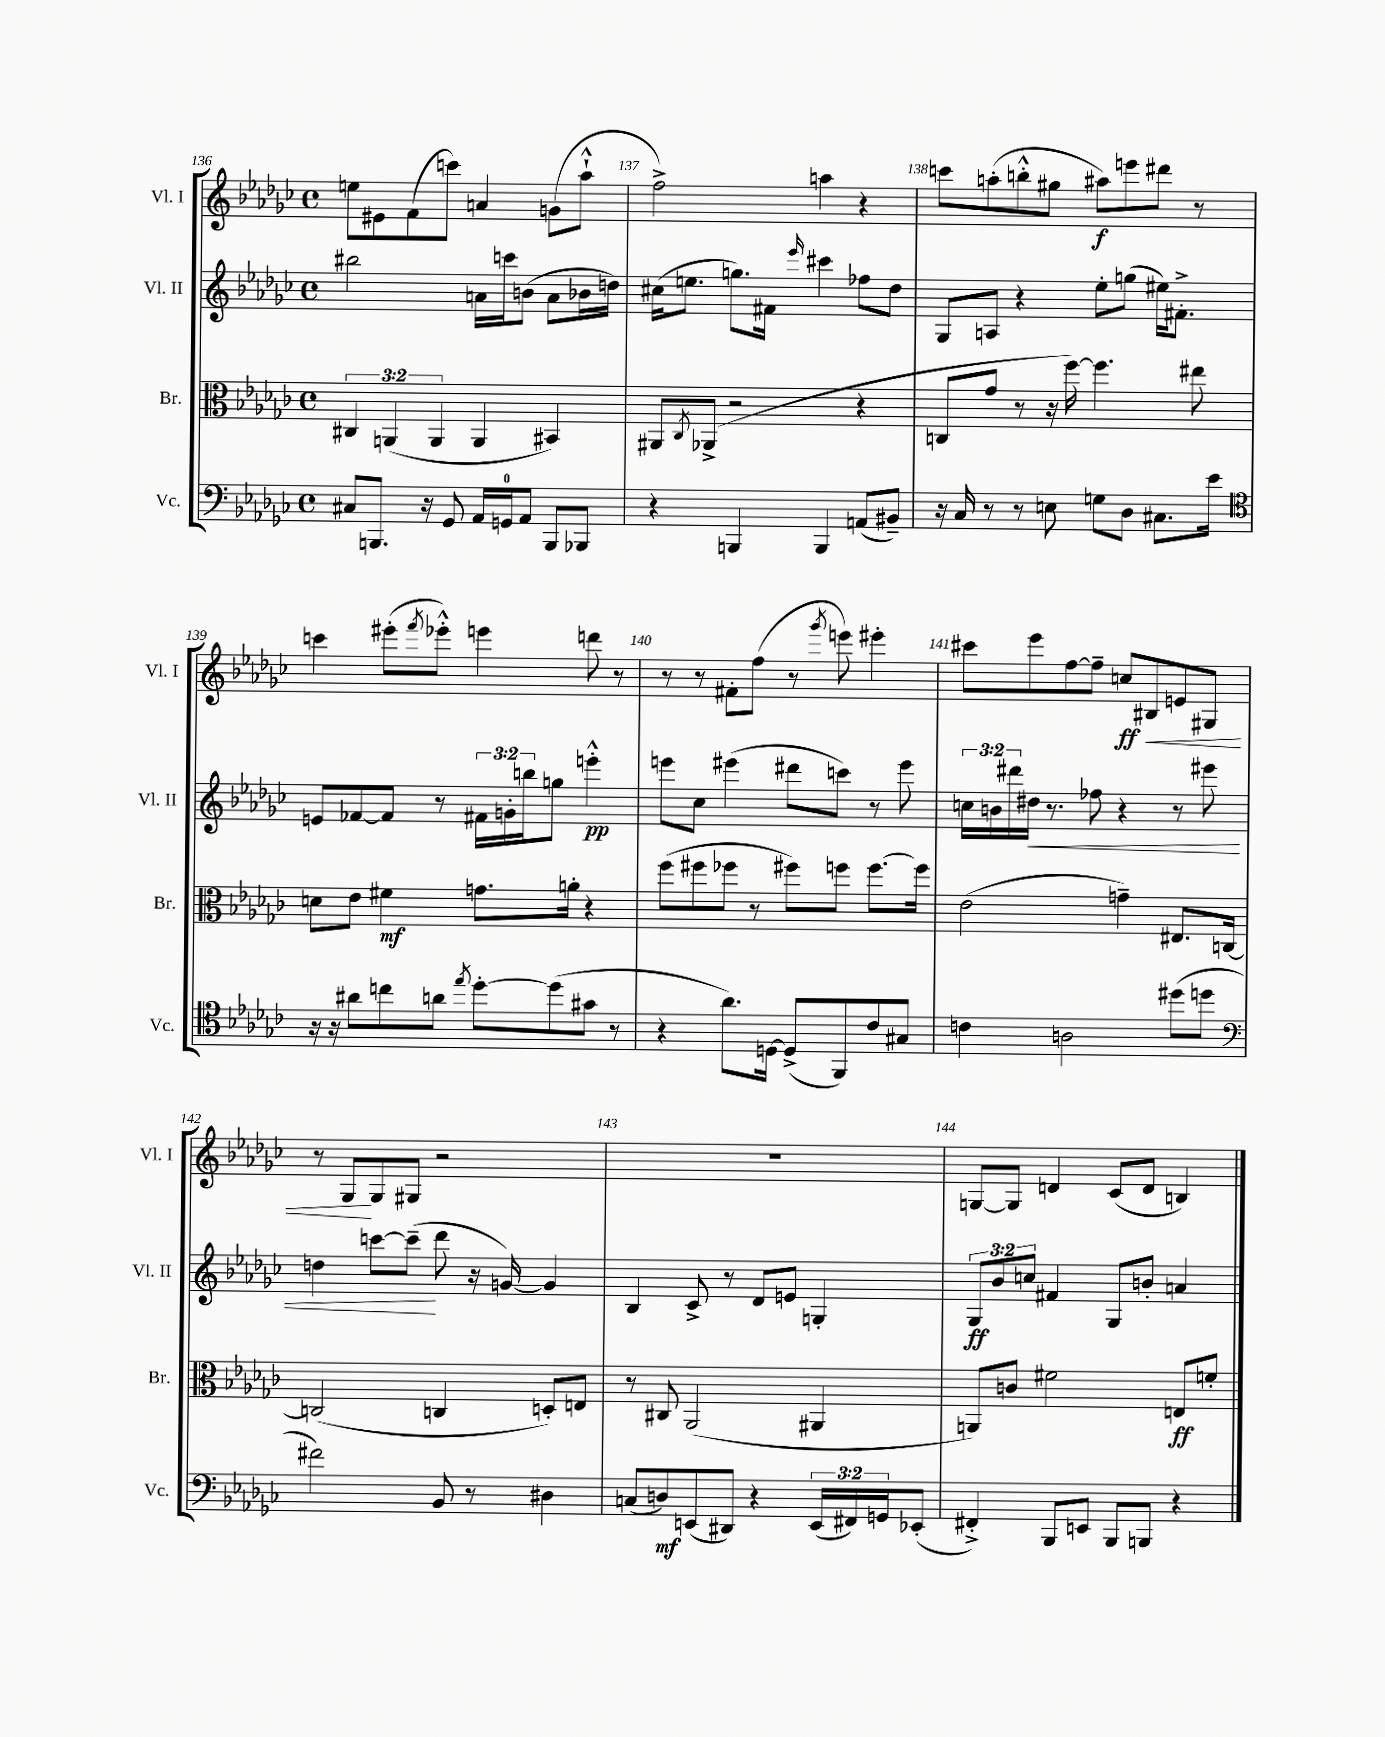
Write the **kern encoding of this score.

**kern	**dynam	**kern	**dynam	**kern	**dynam	**kern	**dynam
*part4	*part4	*part3	*part3	*part2	*part2	*part1	*part1
*staff4	*staff4	*staff3	*staff3	*staff2	*staff2	*staff1	*staff1
*I"Vc.	*	*I"Br.	*	*I"Vl. II	*	*I"Vl. I	*
*I'Vc.	*	*I'Br.	*	*I'Vl. II	*	*I'Vl. I	*
*clefF4	*	*clefC3	*	*clefG2	*	*clefG2	*
*k[b-e-a-d-g-c-]	*	*k[b-e-a-d-g-c-]	*	*k[b-e-a-d-g-c-]	*	*k[b-e-a-d-g-c-]	*
*M4/4	*	*M4/4	*	*M4/4	*	*M4/4	*
*met(c)	*	*met(c)	*	*met(c)	*	*met(c)	*
=136	=136	=136	=136	=136	=136	=136	=136
8C#X/L	.	6C#X/	.	2bb#X\	.	8een\L	.
8.BBBn/J	.	.	.	.	.	8e#X\	.
.	.	(6AAn/	.	.	.	.	.
.	.	.	.	.	.	(8f\	.
16r	.	.	.	.	.	.	.
.	.	6AA/	.	.	.	.	.
8GG-/	.	.	.	.	.	8cccn\J)	.
16AA-/LL	.	4AA/	.	16an\LL	.	4an/	.
16GGn/J	.	.	.	16cccn\J	.	.	.
8AA-/J	.	.	.	(8bn\J	.	.	.
8BBB/L	.	4BB#X/)	.	8a\L	.	(8gn\L	.
8BBB-X/J	.	.	.	16b-X\L	.	8aa-`^^\J	.
.	.	.	.	16ddn\JJ)	.	.	.
=137	=137	=137	=137	=137	=137	=137	=137
4r	.	8AA#X/L	.	(16cc#X\KL	.	2ff^\)	.
.	.	.	.	8.een\J	.	.	.
.	.	8qC-/	.	.	.	.	.
.	.	(8AA-X^/J	.	.	.	.	.
4BBBn/	.	2r	.	8.ggn\L)	.	.	.
.	.	.	.	16f#X\Jk	.	.	.
.	.	.	.	16qqeee-/	.	.	.
4BBB/	.	.	.	4ccc#X\	.	4aan\	.
(8AAn/L	.	4r	.	8ff-X\L	.	4r	.
8BB#X~/J)	.	.	.	8dd-\J	.	.	.
=138	=138	=138	=138	=138	=138	=138	=138
16r	.	8Cn/L	.	8G-/L	.	8cccn\L	.
16C-/	.	.	.	.	.	.	.
8r	.	8g-/J	.	8An/J	.	(8aan'\	.
8r	.	8r	.	4r	.	8bbn'^^\	.
8En\	.	16r	.	.	.	8gg#X\J	.
.	.	[16ff\)	.	.	.	.	.
8Gn\L	.	4.ff\]	.	8ee-'\L	.	8aa#X\L)	f
8D-\J	.	.	.	(8ggn\J	.	8eeen\	.
8.C#X\L	.	.	.	16ee#X\KL)	.	8ddd#X\J	.
.	.	.	.	8.f#X'^\J	.	.	.
.	.	8ee#X\	.	.	.	8r	.
16e-\Jk	.	.	.	.	.	.	.
!!LO:LB:g=z
=139	=139	=139	=139	=139	=139	=139	=139
*clefC4	*	*	*	*	*	*	*
16r	.	8dn\L	.	8en/L	.	4cccn\	.
16r	.	.	.	.	.	.	.
8a#X\L	.	8e-\J	.	[8f-X/	.	.	.
8ccn\	.	4f#X\	mf	8f-/J]	.	(8eee#X'\L	.
.	.	.	.	.	.	8qfff/	.
8an\J	.	.	.	8r	.	8eee-X'^^\J)	.
8qee-/	.	.	.	.	.	.	.
[8dd-'\L	.	8.gn\L	.	24f#X\LL	.	4eeen\	.
.	.	.	.	24gn'\	.	.	.
.	.	.	.	24bbn\J	.	.	.
(8dd-\]	.	.	.	8ggn\J	.	.	.
.	.	16an'\Jk	.	.	.	.	.
8g#X\J	.	4r	.	4eeen'^^\	pp	8dddn\	.
8r	.	.	.	.	.	8r	.
=140	=140	=140	=140	=140	=140	=140	=140
4r	.	(8ff\L	.	8eeen\L	.	8r	.
.	.	8ff#X\	.	8cc-\J	.	8r	.
8.a-\L)	.	8ff-X\J	.	(4eee#X\	.	8f#X'\L	.
.	.	8r	.	.	.	(8ff\J	.
[16Dn\Jk	.	.	.	.	.	.	.
(8D^/L]	.	8ff#X\L)	.	8ddd#X\L	.	8r	.
.	.	.	.	.	.	8qggg-/	.
8FF/)	.	8ffn\J	.	8cccn\J)	.	8eeen\)	.
8c-/	.	[8.ff\L	.	8r	.	4eee#X'\	.
8G#X/J	.	.	.	8eee#\	.	.	.
.	.	16ff\Jk]	.	.	.	.	.
=141	=141	=141	=141	=141	=141	=141	=141
4cn\	.	(2e-\	.	24ccn\LL	.	8ccc#X\L	.
.	.	.	.	24bn\	.	.	.
.	.	.	.	24ddd#X\	.	.	.
!	!	!	!	!	!LO:HP:b	!	!
.	.	.	.	16dd#X\JJ	<	8eee-\	.
.	.	.	.	8.r	.	.	.
2An\	.	.	.	.	.	[8ff\	.
.	.	.	.	8ff-X\	.	8ff~\J]	.
.	.	4gn~\)	.	4r	.	8ccn/L	ff
!	!	!	!	!	!	!	!LO:HP:b
.	.	.	.	.	.	8B#X/	<
(8dd#X\L	.	8.E#X/L	.	8r	.	8en/	.
8ddn\J	.	.	.	8eee#X\	.	8G#X/J	.
.	.	[16Cn/Jk	.	.	.	.	.
!!LO:LB:g=z
=142	=142	=142	=142	=142	=142	=142	=142
*clefF4	*	*	*	*	*	*	*
2f#X\)	.	(2Cn/]	.	4ddn\	.	8r	.
.	.	.	.	.	.	8G-/L	.
.	.	.	.	[8cccn\L	.	8G-/	[
.	.	.	.	(8ccc~\J]	.	8G#X/J	.
8BB-/	.	4Cn/	.	8ddd-\	[	2r	.
8r	.	.	.	16r	.	.	.
.	.	.	.	[16gn/)	.	.	.
4D#X\	.	8Dn'/L)	.	4g/]	.	.	.
.	.	8En/J	.	.	.	.	.
=143	=143	=143	=143	=143	=143	=143	=143
(8Cn/L	.	8r	.	4B-/	.	1r	.
8Dn/)	mf	8C#X/	.	.	.	.	.
(8EEn/	.	(2AA-/	.	8c-^/	.	.	.
8DD#X/J)	.	.	.	8r	.	.	.
4r	.	.	.	8d-/L	.	.	.
.	.	.	.	8en/J	.	.	.
(24EE/LL	.	4AA#X/	.	4Gn'/	.	.	.
24FF#X/)	.	.	.	.	.	.	.
24GGn/J	.	.	.	.	.	.	.
(8EE-X'/J	.	.	.	.	.	.	.
=144	=144	=144	=144	=144	=144	=144	=144
4FF#X'^/)	.	8AAn/L)	.	12G-/L	ff	[8Gn/L	.
.	.	.	.	12b-/	.	.	.
.	.	8cn/J	.	.	.	8G/J]	.
.	.	.	.	12ccn/J	.	.	.
8BBB-/L	.	2f#X\	.	4f#X/	.	4dn/	.
8EEn/J	.	.	.	.	.	.	.
8BBB-/L	.	.	.	8G-/L	.	(8c-/L	.
8BBBn/J	.	.	.	8bn'/J	.	8d/J	.
4r	.	8En/L	ff	4an/	.	4Bn/)	.
.	.	8fn'/J	.	.	.	.	.
==	==	==	==	==	==	==	==
*-	*-	*-	*-	*-	*-	*-	*-
